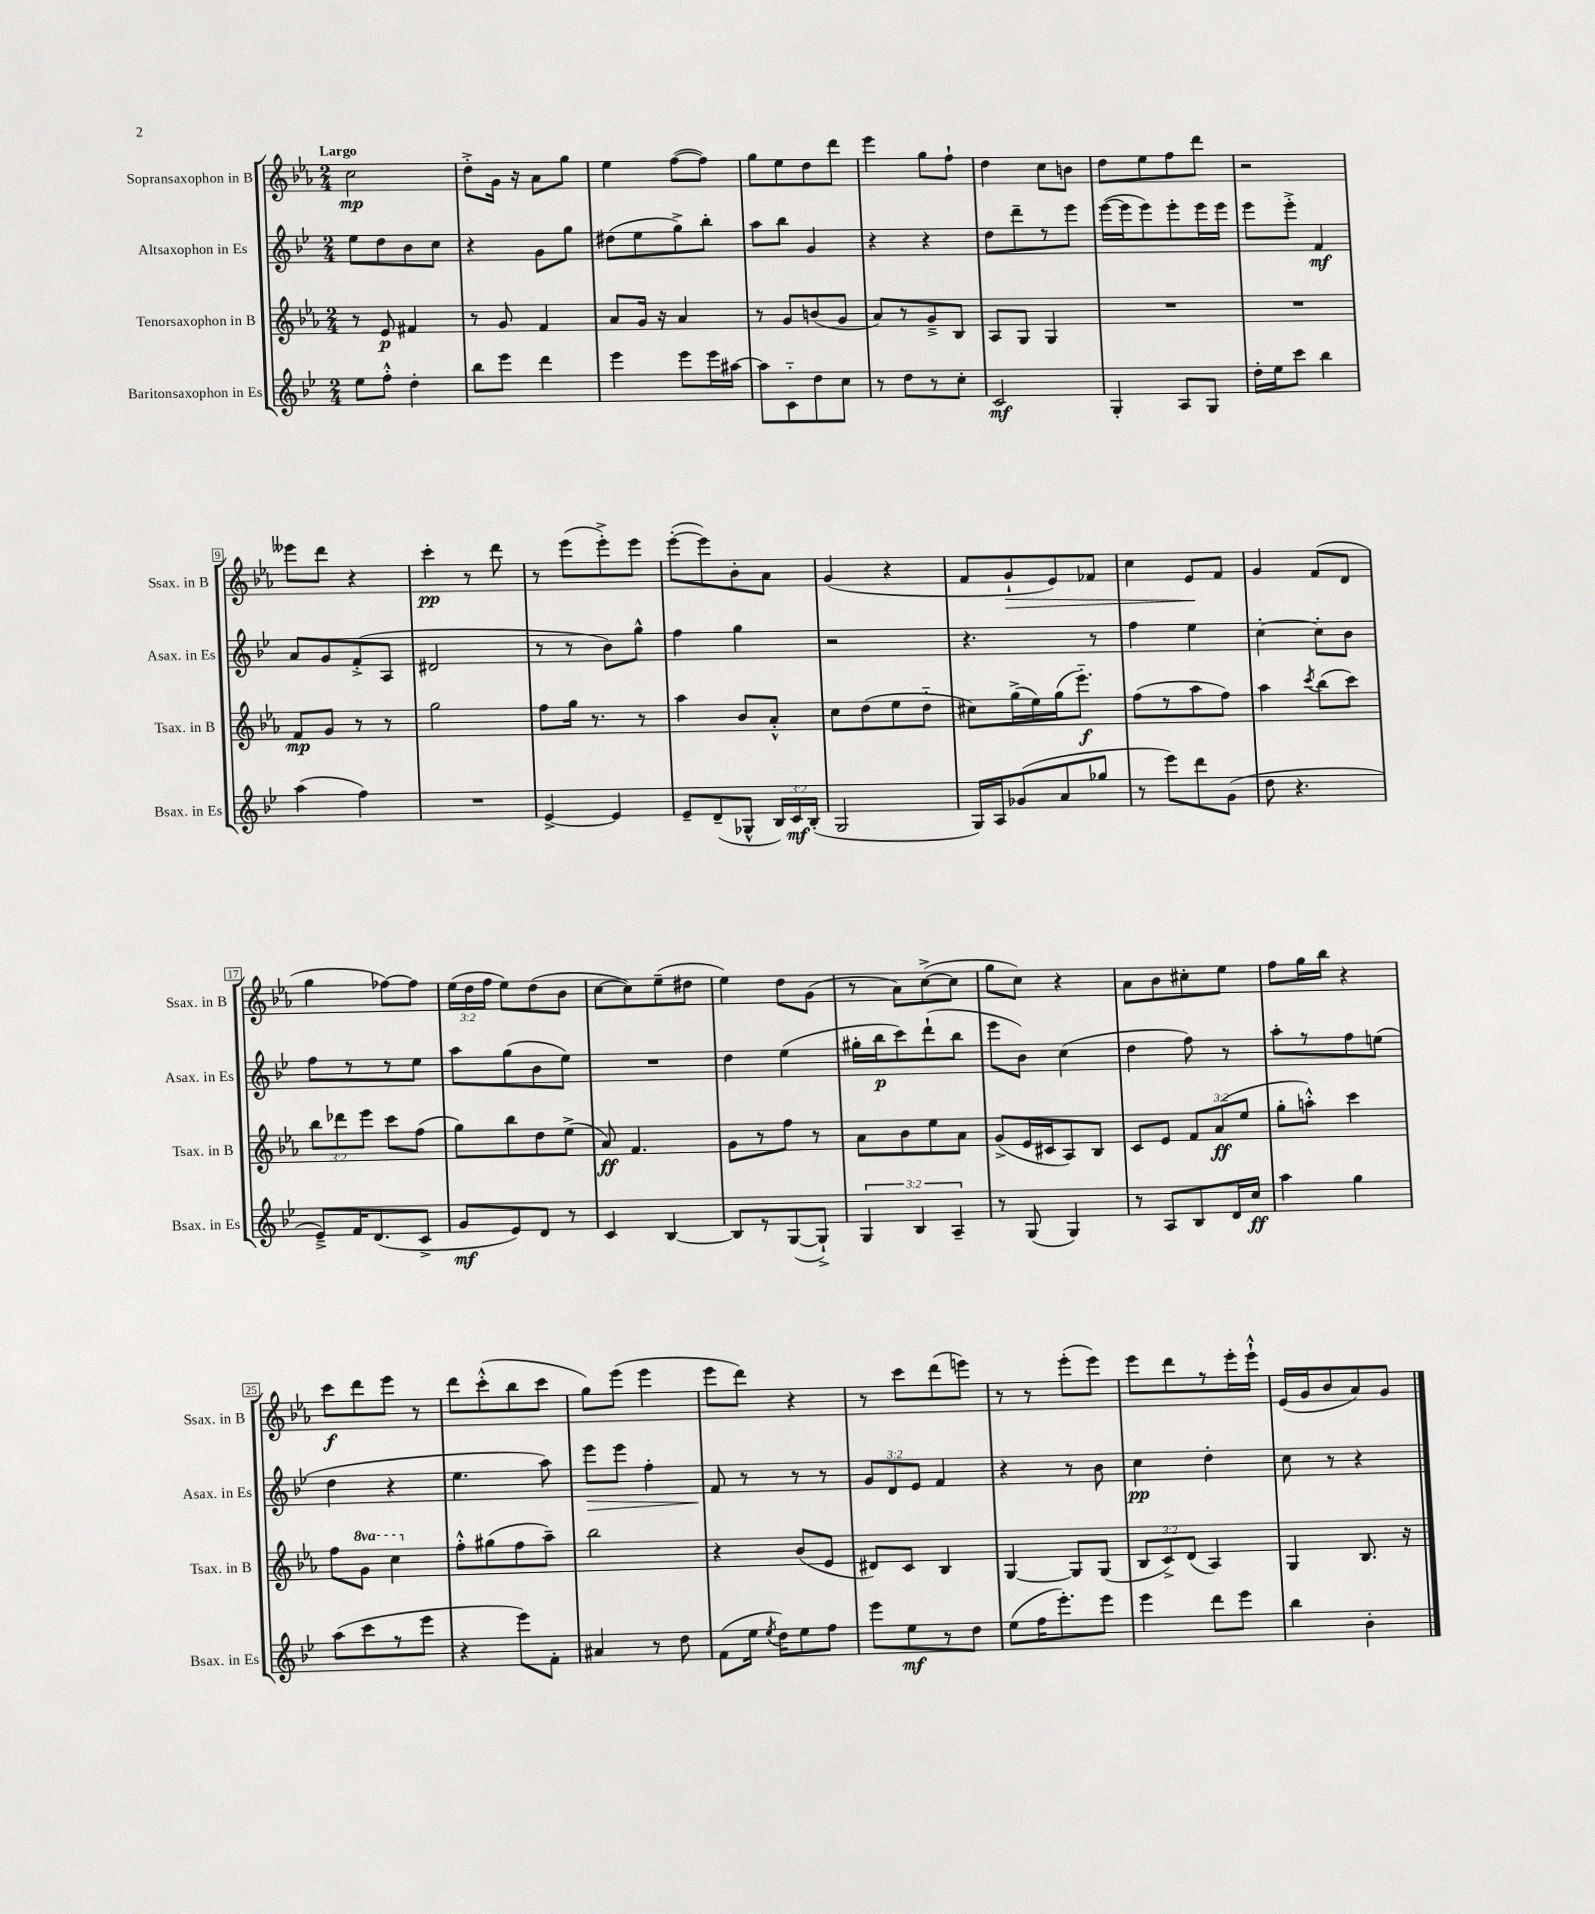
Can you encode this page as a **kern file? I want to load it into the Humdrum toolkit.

**kern	**kern	**kern	**kern
*staff4	*staff3	*staff2	*staff1
*clefG2	*clefG2	*clefG2	*clefG2
*k[b-e-]	*k[b-e-a-]	*k[b-e-]	*k[b-e-a-]
*M2/4	*M2/4	*M2/4	*M2/4
8ee-	8r	8ee-	2cc
8ff'^^	8e-	8dd	.
4dd'	4f#	8b-	.
.	.	8cc	.
=	=	=	=
8bb-	8r	4r	8dd'^
8eee-	8g	.	16g
.	.	.	16r
4ddd	4f	8g	8a-
.	.	8gg	8gg
=	=	=	=
4eee-	8a-	(8dd#	4ee-
.	16g	8ee-	.
.	16r	.	.
8eee-	4a-	8gg^)	([8ff
16eee-	.	8bb-'	8ff])
[16aa#	.	.	.
=	=	=	=
8aa#]	8r	8aa	8gg
8c'~	8g	8bb-	8ee-
8dd	(8b	4g	8dd
8cc	8g	.	8ddd
=	=	=	=
8r	8a-)	4r	4eee-
8dd	8r	.	.
8r	8g~^	4r	8gg
8cc'	8B-	.	8ff`
=	=	=	=
2c	8A-	8dd	4dd
.	8G	8ddd~	.
.	4G	8r	8cc
.	.	8eee-	8b
=	=	=	=
4G'	2r	([16eee-	8dd
.	.	16eee-]	.
.	.	8eee-)	8ee-
8A	.	8eee-'	8ff
8G	.	16eee-	8ddd
.	.	16eee-	.
=	=	=	=
16dd'	2r	8eee-	2r
16ee-	.	.	.
8ccc	.	8eee-'^	.
4bb-	.	4f	.
=	=	=	=
(4aa	8f	8a	8eee--
.	8g	8g	8ddd
4ff)	8r	(8f'^	4r
.	8r	8A	.
=	=	=	=
2r	2gg	2d#	4ccc'
.	.	.	8r
.	.	.	8ddd
=	=	=	=
[4e-^	8ff	8r	8r
.	16gg	8r	(8eee-
.	8.r	.	.
4e-]	.	8b-)	8eee-'^)
.	8r	8gg^^	8eee-
=	=	=	=
8e-~	4aa-	4ff	([8eee-'
(8d~	.	.	8eee-])
8G-^^	8b-	4gg	8b-'
24B-)	8a-'^^	.	8a-
24c	.	.	.
(24B-'	.	.	.
=	=	=	=
2G	8cc	2r	(4g
.	(8dd	.	.
.	8ee-	.	4r
.	8dd'~	.	.
=	=	=	=
16G)	8cc#)	4.r	8f
16A	.	.	.
(8g-	(16gg^	.	8g`
.	16ee-)	.	.
8a	(16gg	.	8e-)
.	8.eee-'~)	.	.
8gg-	.	8r	8f-
=	=	=	=
8r	(8ff	4ff	4cc
8eee-)	8r	.	.
8ddd	8aa-	4ee-	8e-
(8g	8ff)	.	8f
=	=	=	=
8dd	4aa-	[4cc'	4g
4.r	.	.	.
.	8qccc	.	.
.	(8bb-	8cc']	(8f
.	8ccc)	8b-	8d
=	=	=	=
8e-~^)	12bb-	8ff	4gg
.	12ddd-	.	.
16f	.	8r	.
.	12eee-	.	.
(8.d	.	.	.
.	8ccc	8r	[8ff-)
8c^	(8ff	8ee-	8ff-]
=	=	=	=
8g	8gg)	8aa	(24ee-
.	.	.	24dd
.	.	.	24ff
8e-)	8bb-	(8gg	8ee-)
8d	8dd	8b-	(8dd
8r	(8ee-^	8ee-)	8b-
=	=	=	=
4c	8a-)	2r	[8cc
.	4.f	.	8cc])
[4B-	.	.	(8ee-~
.	.	.	8dd#
=	=	=	=
8B-]	8g	4dd	4ee-)
8r	8r	.	.
([8G	8ff	(4ee-	8dd
8G`^])	8r	.	(8g
=	=	=	=
6G	8a-	16gg#'	8r
.	.	16bb-	.
.	8b-	8ccc)	8a-)
6B-	.	.	.
.	8ee-	(8ddd`	([8cc^
6A~	.	.	.
.	8a-	8bb-	8cc]
=	=	=	=
8r	(8g^	8eee-	8gg
(8G	16e-	8b-)	8cc)
.	16c#	.	.
4G)	8A-)	(4cc	4r
.	8B-	.	.
=	=	=	=
8r	8c	4dd	8a-
8A	8e-	.	8b-
8B-	12f	8ff)	8cc#'
.	(12a-	.	.
16d	.	8r	8ee-
.	12ee-	.	.
16cc	.	.	.
=	=	=	=
4aa	8gg'	8aa'	8ff
.	8aa'^^)	8r	16gg
.	.	.	16bb-
4gg	4ccc	8ff	4r
.	.	(8ee	.
=	=	=	=
(8aa	8ff	4dd	8ccc
8ccc	8gg	.	8ddd
8r	4ccc	4r	8eee-
8eee-	.	.	8r
=	=	=	=
4r	8ff'^^	4.ee-	8ddd
.	(8gg#	.	(8ccc'^^
8eee-)	8ff	.	8bb-
8f'	8aa-~)	8aa)	8ccc
=	=	=	=
4a#	2bb-	8eee-	8gg)
.	.	8eee-	(8eee-
8r	.	4ff'	4eee-
8dd	.	.	.
=	=	=	=
(8f	4r	8f	8eee-
16ee-	.	8r	8ddd)
8qee-	.	.	.
16dd)	.	.	.
8ee-	(8b-	8r	4r
8ff	8e-	8r	.
=	=	=	=
8eee-	8d#)	12g	8r
.	.	12d	.
8ee-	8c	.	8ccc
.	.	12e-	.
8r	4B-	4f	(8ddd
8dd	.	.	8eee)
=	=	=	=
(8ee-	[4G	4r	8r
16ff	.	.	8r
8.eee-')	.	.	.
.	8G]	8r	(8eee-'
8eee-	(8G	8b-	8eee-)
=	=	=	=
4eee-	12B-	4cc	8eee-
.	12c^)	.	.
.	.	.	8ddd
.	(12d	.	.
8ddd	4A-)	4dd'	8r
8eee-	.	.	16eee-'
.	.	.	16eee-`^^
=	=	=	=
4bb-	4G	8cc	(16e-
.	.	.	16g
.	.	8r	8b-
4b-'	8.B-	4r	8a-)
.	.	.	8g
.	16r	.	.
==	==	==	==
*-	*-	*-	*-
